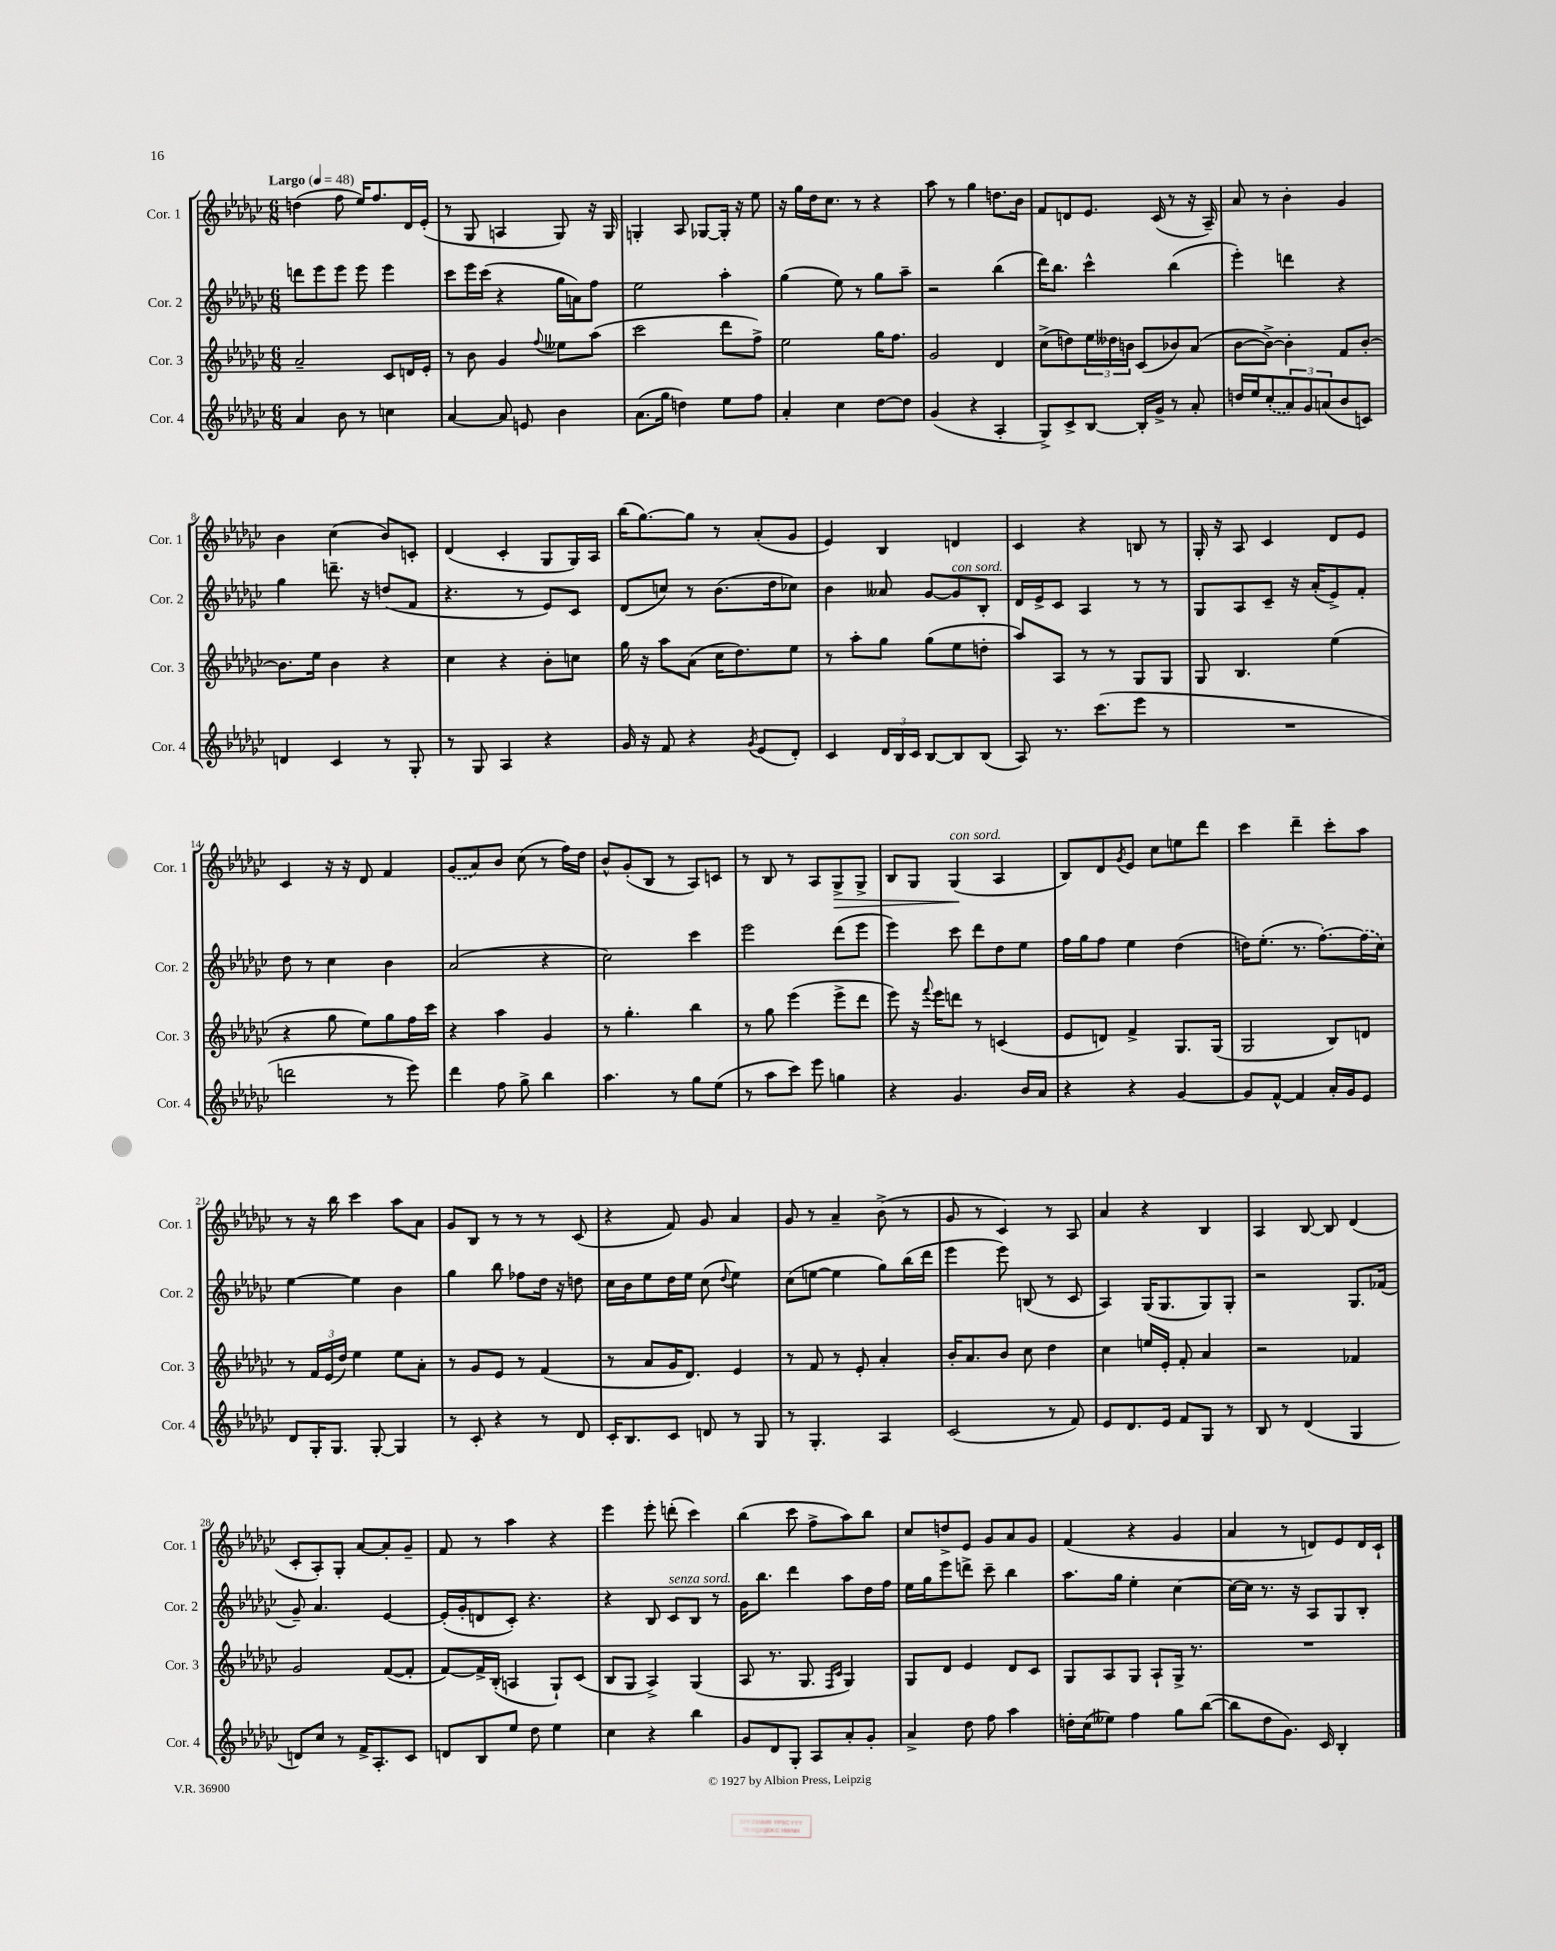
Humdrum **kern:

**kern	**kern	**kern	**kern	**dynam
*part4	*part3	*part2	*part1	*part1
*staff4	*staff3	*staff2	*staff1	*staff1
*I"Cor. 4	*I"Cor. 3	*I"Cor. 2	*I"Cor. 1	*
*I'Cor. 4	*I'Cor. 3	*I'Cor. 2	*I'Cor. 1	*
*clefG2	*clefG2	*clefG2	*clefG2	*
*k[b-e-a-d-g-c-]	*k[b-e-a-d-g-c-]	*k[b-e-a-d-g-c-]	*k[b-e-a-d-g-c-]	*
*M6/8	*M6/8	*M6/8	*M6/8	*
*MM48	*MM48	*MM48	*MM48	*
=1	=1	=1	=1	=1
!	!	!	!LO:TX:a:B:t=Largo	!
4a-/	2a-~/	8dddn\L	(4ddn\	.
.	.	8eee-\	.	.
8b-\	.	8eee-\J	8ff\	.
8r	.	8eee-\	16ee-/KL)	.
.	.	.	8.ff/	.
4ccn\	8c-/L	4eee-\	.	.
.	16dn/L	.	16d-/L	.
.	16e-'/JJ	.	(16e-'/JJ	.
=2	=2	=2	=2	=2
[4a-/	8r	8ccc-\L	8r	.
.	8b-\	16eee-\L	8G-/	.
.	.	(16ccc-\JJ	.	.
8a-/]	4g-/	4r	4An/	.
8en/	.	.	.	.
.	8qqff/	.	.	.
4b-\	8ee--X\L	16gg-\LL	8G-/)	.
.	.	16an\J)	.	.
.	(8aa-\J	8ff\J	16r	.
.	.	.	16G-/	.
=3	=3	=3	=3	=3
(8.a-\L	2ccc-\	2ee-\	4Gn'/	.
16gg-\Jk	.	.	.	.
4ddn\)	.	.	8A-/	.
.	.	.	[8G-X/L	.
8ee-\L	8ddd-\L	4aa-'\	16G-'/Jk]	.
.	.	.	16r	.
8ff\J	8ff^\J)	.	8ee-\	.
=4	=4	=4	=4	=4
4a-'/	2ee-\	(4gg-\	16r	.
.	.	.	16gg-\LL	.
.	.	.	16dd-\J	.
.	.	.	8.cc-\J	.
4cc-\	.	8ee-\)	.	.
.	.	8r	8r	.
[8dd-\L	16gg-\KL	8gg-\L	4r	.
.	8.ff\J	.	.	.
8dd-\J]	.	8aa-~\J	.	.
=5	=5	=5	=5	=5
(4g-/	2g-/	2r	8aa-\	.
.	.	.	8r	.
4r	.	.	4gg-\	.
4A-'/	4d-/	(4bb-\	8.ddn\L	.
.	.	.	16b-\Jk	.
=6	=6	=6	=6	=6
8G-^/L)	(8cc-^\L	16ddd-\KL)	8f/L	.
.	.	8.bb-\J	.	.
8c-^/	8ddn\)	.	8dn/	.
[8B-/J	24ee-\L	4ccc-^^\	8.e-/J	.
.	24dd--X\	.	.	.
.	24bn\JJ	.	.	.
16B-'/LL]	(8c-/L	.	.	.
16g-^/JJ	.	.	(16c-/	.
8r	8b-X/)	(4bb-\	8r	.
8a-'/	(8a-/J	.	16r	.
.	.	.	16A-~/)	.
=7	=7	=7	=7	=7
16ddn/LL	[8b-\L	4eee-'\)	8a-/	.
16ee-/J	.	.	.	.
(8cc-'/	8b-^\J_)	.	8r	.
12a-/)	4b-'\]	4dddn\	4b-'\	.
12g-/	.	.	.	.
(12an/	.	.	.	.
8b-/	8f/L	4r	4g-/	.
8cn/J)	[8b-'/J	.	.	.
!!LO:LB:g=z
=8	=8	=8	=8	=8
4dn/	8.b-\L]	4gg-\	4b-\	.
.	16ee-\Jk	.	.	.
4c-/	4b-\	8.dddn~\	(4cc-\	.
.	.	16r	.	.
8r	4r	(8ddn/L	8b-/L)	.
8G-'/	.	8f/J	8cn'/J	.
=9	=9	=9	=9	=9
8r	4cc-\	4.r	(4d-/	.
8G-/	.	.	.	.
4A-/	4r	.	4c-'/	.
.	.	8r	.	.
4r	8b-'\L	8e-/L)	8G-/L	.
.	8ccn\J	8c-/J	16G-/L)	.
.	.	.	16A-/JJ	.
=10	=10	=10	=10	=10
16g-/	16gg-\	(8d-/L	(16bb-\KL	.
16r	16r	.	[8.gg-\)	.
8f/	8aa-\L	8ccn/J)	.	.
4r	(8a-\J	8r	8gg-\J]	.
.	16cc-\KL	(8.b-\L	8r	.
.	8.dd-\)	.	.	.
8qg-/	.	.	.	.
(8e-/L	.	.	(8a-'/L	.
.	.	16dd-\k	.	.
8d-'/J)	8ee-\J	8cc-X\J)	8g-/J	.
=11	=11	=11	=11	=11
4c-/	8r	4b-\	4e-/)	.
.	8aa-'\L	.	.	.
24d-/LL	8gg-\J	8a--X/	4B-/	.
24B-/	.	.	.	.
24c-/JJ	.	.	.	.
[8B-/L	(8gg-\L	[8g-/L	.	.
!	!	!LO:TX:a:i:t=con sord.	!	!
8B-/]	8ee-\	8g-/]	4dn/	.
(8B-/J	8ddn'\J	8B-'/J	.	.
=12	=12	=12	=12	=12
8A-/)	8aa-/L)	16d-/LL	4c-/	.
.	.	16e-^/J	.	.
8.r	8A-/J	8c-/J	.	.
.	8r	4A-/	4r	.
(8.ccc-\L	.	.	.	.
.	8r	.	.	.
8eee-\J	8G-/L	8r	8Bn/	.
8r	8G-/J	8r	8r	.
=13	=13	=13	=13	=13
2.r	8G-/	8G-/L	16G-'/	.
.	.	.	16r	.
.	4.B-/	8A-/	8A-/	.
.	.	8c-~/J	4c-/	.
.	.	16r	.	.
.	.	(16a-'/KL	.	.
.	(4ee-\	8e-^/)	8d-/L	.
.	.	8f'/J	8e-/J	.
!!LO:LB:g=z
=14	=14	=14	=14	=14
2dddn\	4r	8dd-\	4c-/	.
.	.	8r	.	.
.	8gg-\	4cc-\	16r	.
.	.	.	16r	.
.	8ee-\L)	.	8d-/	.
8r	8gg-\	4b-\	4f/	.
8eee-\)	16ff\L	.	.	.
.	16ccc-\JJ	.	.	.
=15	=15	=15	=15	=15
4ddd-\	4r	(2a-/	(8g-/L	.
.	.	.	8a-/)	.
8ff\	4aa-\	.	8b-/J	.
8gg-^\	.	.	(8cc-\	.
4bb-\	4g-/	4r	8r	.
.	.	.	16ff\LL)	.
.	.	.	16dd-\JJ	.
=16	=16	=16	=16	=16
4.aa-\	8r	2cc-\)	8b-^^/L	.
.	4.gg-'\	.	(8g-'/	.
.	.	.	8B-/J	.
8r	.	.	8r	.
8gg-\L	4bb-\	4ccc-\	8A-/L)	.
(8ee-\J	.	.	8cn/J	.
=17	=17	=17	=17	=17
8r	8r	2eee-\	8r	.
8aa-\L	8gg-\	.	8B-/	.
8ccc-\J)	(4eee-\	.	8r	.
8eee-\	.	.	8A-/L	.
!	!	!	!	!LO:HP:b
4ggn\	8eee-^\L	(8ddd-\L	8G-^/	>
.	8ddd-\J	8eee-\J	8G-^/J	.
=18	=18	=18	=18	=18
4r	8eee-\)	4eee-\)	8B-/L	.
.	16r	.	8G-/J	.
.	8qqfff/	.	.	.
.	16eee-\KL	.	.	.
!	!	!	!LO:TX:a:i:t=con sord.	!
4.g-/	8dddn\J	8ccc-\	(4G-/	.
.	8r	8ddd-\L	.	.
.	(4cn/	8dd-\	4A-/	]
16b-/LL	.	8ee-\J	.	.
16a-/JJ	.	.	.	.
=19	=19	=19	=19	=19
4r	8e-/L	16ff\LL	8B-/L)	.
.	.	16gg-\J	.	.
.	8dn/J)	8ff\J	8d-/	.
.	.	.	8qg-/	.
4r	4f^/	4ee-\	8e-/J	.
.	.	.	8cc-\L	.
[4g-/	8.G-/L	(4dd-\	8een\	.
.	.	.	8ddd-\J	.
.	(16G-/Jk	.	.	.
=20	=20	=20	=20	=20
8g-/L]	2G-/	16ddn\KL)	4ccc-\	.
.	.	(8.ee-'\J	.	.
[8f^^/J	.	.	.	.
4f/]	.	8.r	4ddd-~\	.
.	.	[8.ff'\L)	.	.
16a-'/LL	8B-/L)	.	8ccc-'\L	.
16g-/J	.	.	.	.
8e-/J	8dn/J	(16ff\L]	8aa-\J	.
.	.	16cc-\JJ)	.	.
!!LO:LB:g=z
=21	=21	=21	=21	=21
8d-/L	8r	[4ee-\	8r	.
16G-'/K	24f/LL	.	16r	.
.	(24e-/	.	.	.
8.G-/J	.	.	16bb-\	.
.	24dd-/JJ)	.	.	.
.	4ee-\	4ee-\]	4ccc-\	.
[8G-'/	.	.	.	.
4G-/]	8ee-\L	4b-\	8aa-\L	.
.	8a-'\J	.	8a-\J	.
=22	=22	=22	=22	=22
8r	8r	4gg-\	8g-/L	.
8c-'/	8g-/L	.	8B-/J	.
4r	8e-/J	8bb-\	8r	.
.	8r	8ff-X\L	8r	.
8r	(4f/	16dd-\Jk	8r	.
.	.	16r	.	.
8d-/	.	8ddn\	(8c-/	.
=23	=23	=23	=23	=23
16c-'/KL	8r	16cc-\LL	4r	.
8.B-/	.	16b-\J	.	.
.	8a-/L	8ee-\	.	.
8c-/J	16g-/K	16dd-\L	8f/)	.
.	8.d-/J)	16ee-\JJ	.	.
8dn/	.	(8cc-\	8g-/	.
.	.	8qqdd-/	.	.
8r	4e-/	4ee-\)	4a-/	.
8G-/	.	.	.	.
=24	=24	=24	=24	=24
8r	8r	(8cc-\L	8g-/	.
4.G-'/	8f/	[8een\J	8r	.
.	8r	4ee\]	4a-~/	.
.	8e-'/	.	.	.
4A-/	4a-'/	8gg-\L)	(8b-^\	.
.	.	(16bb-\L	8r	.
.	.	16ddd-\JJ	.	.
=25	=25	=25	=25	=25
(2c-/	16b-'/KL	4eee-\	8g-/	.
.	8.a-/	.	.	.
.	.	.	8r	.
.	8b-/J	8eee-\)	4c-/)	.
.	8cc-\	(8Bn/	.	.
8r	4dd-\	8r	8r	.
8f/)	.	8c-/	8A-/	.
=26	=26	=26	=26	=26
8e-/L	4cc-\	4A-/)	4a-/	.
8.d-/	.	.	.	.
.	16een/LL	(16G-/KL	4r	.
16e-/Jk	16e-'/JJ	8.G-/	.	.
8f/L	8f'/	.	.	.
8G-/J	4a-/	8G-/)	4B-/	.
8r	.	8G-'/J	.	.
=27	=27	=27	=27	=27
8B-/	2r	2r	4A-/	.
8r	.	.	.	.
(4d-/	.	.	[8B-/	.
.	.	.	8B-/]	.
4G-/	4f-X/	8.G-/L	(4d-/	.
.	.	(16f-X/Jk	.	.
!!LO:LB:g=z
=28	=28	=28	=28	=28
8dn/L)	2g-/	8g-~/)	8c-'/L	.
8cc-/J	.	4.a-/	8A-'/)	.
8r	.	.	8G-'/J	.
16f^/KL	.	.	[8a-/L	.
8.A-'/	.	.	.	.
.	([8f/L	[4e-/	8a-'/]	.
8c-/J	8f'/J]	.	8g-~/J	.
=29	=29	=29	=29	=29
8dn/L	[8f/L)	(16e-'/LL]	8f/	.
.	.	16g-'/J	.	.
8B-/	16f^/L]	8dn/	8r	.
.	(16B-'/JJ	.	.	.
8ee-/J	4An/	8c-'/J)	4aa-\	.
8dd-\	.	4.r	.	.
4ee-\	8G-`/L)	.	4r	.
.	(8c-/J	.	.	.
=30	=30	=30	=30	=30
4cc-\	8B-/L	4r	4eee-\	.
.	8G-/J	.	.	.
4r	4A-^/)	8B-/	8eee-'\	.
!	!	!LO:TX:a:i:t=senza sord.	!	!
.	.	8c-/L	(8dddn'\	.
4bb-\	(4G-/	8B-/J	4ccc-\)	.
.	.	8r	.	.
=31	=31	=31	=31	=31
8g-/L	8A-/	16g-\KL	(4bb-\	.
.	.	8.bb-\J	.	.
8d-/	8.r	.	.	.
8G-'/J	.	4ddd-\	8ccc-\	.
.	8.G-/	.	.	.
8A-/L	.	.	8ff^\L	.
.	16qqF/LL	.	.	.
.	16qqc-/JJ	.	.	.
8a-'/	4G-/)	8aa-\L	8aa-\)	.
8g-'/J	.	16dd-\L	8bb-\J	.
.	.	16ff\JJ	.	.
=32	=32	=32	=32	=32
4a-^/	8G-/L	16ee-\LL	8cc-/L	.
.	.	16gg-\J	.	.
.	8d-/J	8eee-\	8ddn^/	.
8dd-\	4e-/	8dddn^\J	8e-/J	.
8ff\	.	8ccc-~\	8g-/L	.
4aa-\	8d-/L	4bb-\	8a-/	.
.	8c-/J	.	8g-/J	.
=33	=33	=33	=33	=33
16ddn'\LL	8G-/L	8.aa-\L	(4f/	.
(16cc-\J	.	.	.	.
8ee--X\J)	8A-/	.	.	.
.	.	16gg-\Jk	.	.
4ff\	8G-/J	4ee-'\	4r	.
.	8A-`/L	.	.	.
8gg-\L	16G-^/Jk	[4cc-\	4g-/	.
.	8.r	.	.	.
([8bb-\J	.	.	.	.
=34	=34	=34	=34	=34
8bb-\L]	2.r	16cc-\LL_	4a-/	.
.	.	16cc-\JJ]	.	.
8dd-\	.	8.r	.	.
8.g-\J)	.	.	8r	.
.	.	16r	.	.
.	.	8A-/L	8dn/L)	.
16c-/	.	.	.	.
4B-'/	.	8G-/	8e-/	.
.	.	8B-'/J	16d/L	.
.	.	.	16c-`/JJ	.
==	==	==	==	==
*-	*-	*-	*-	*-
